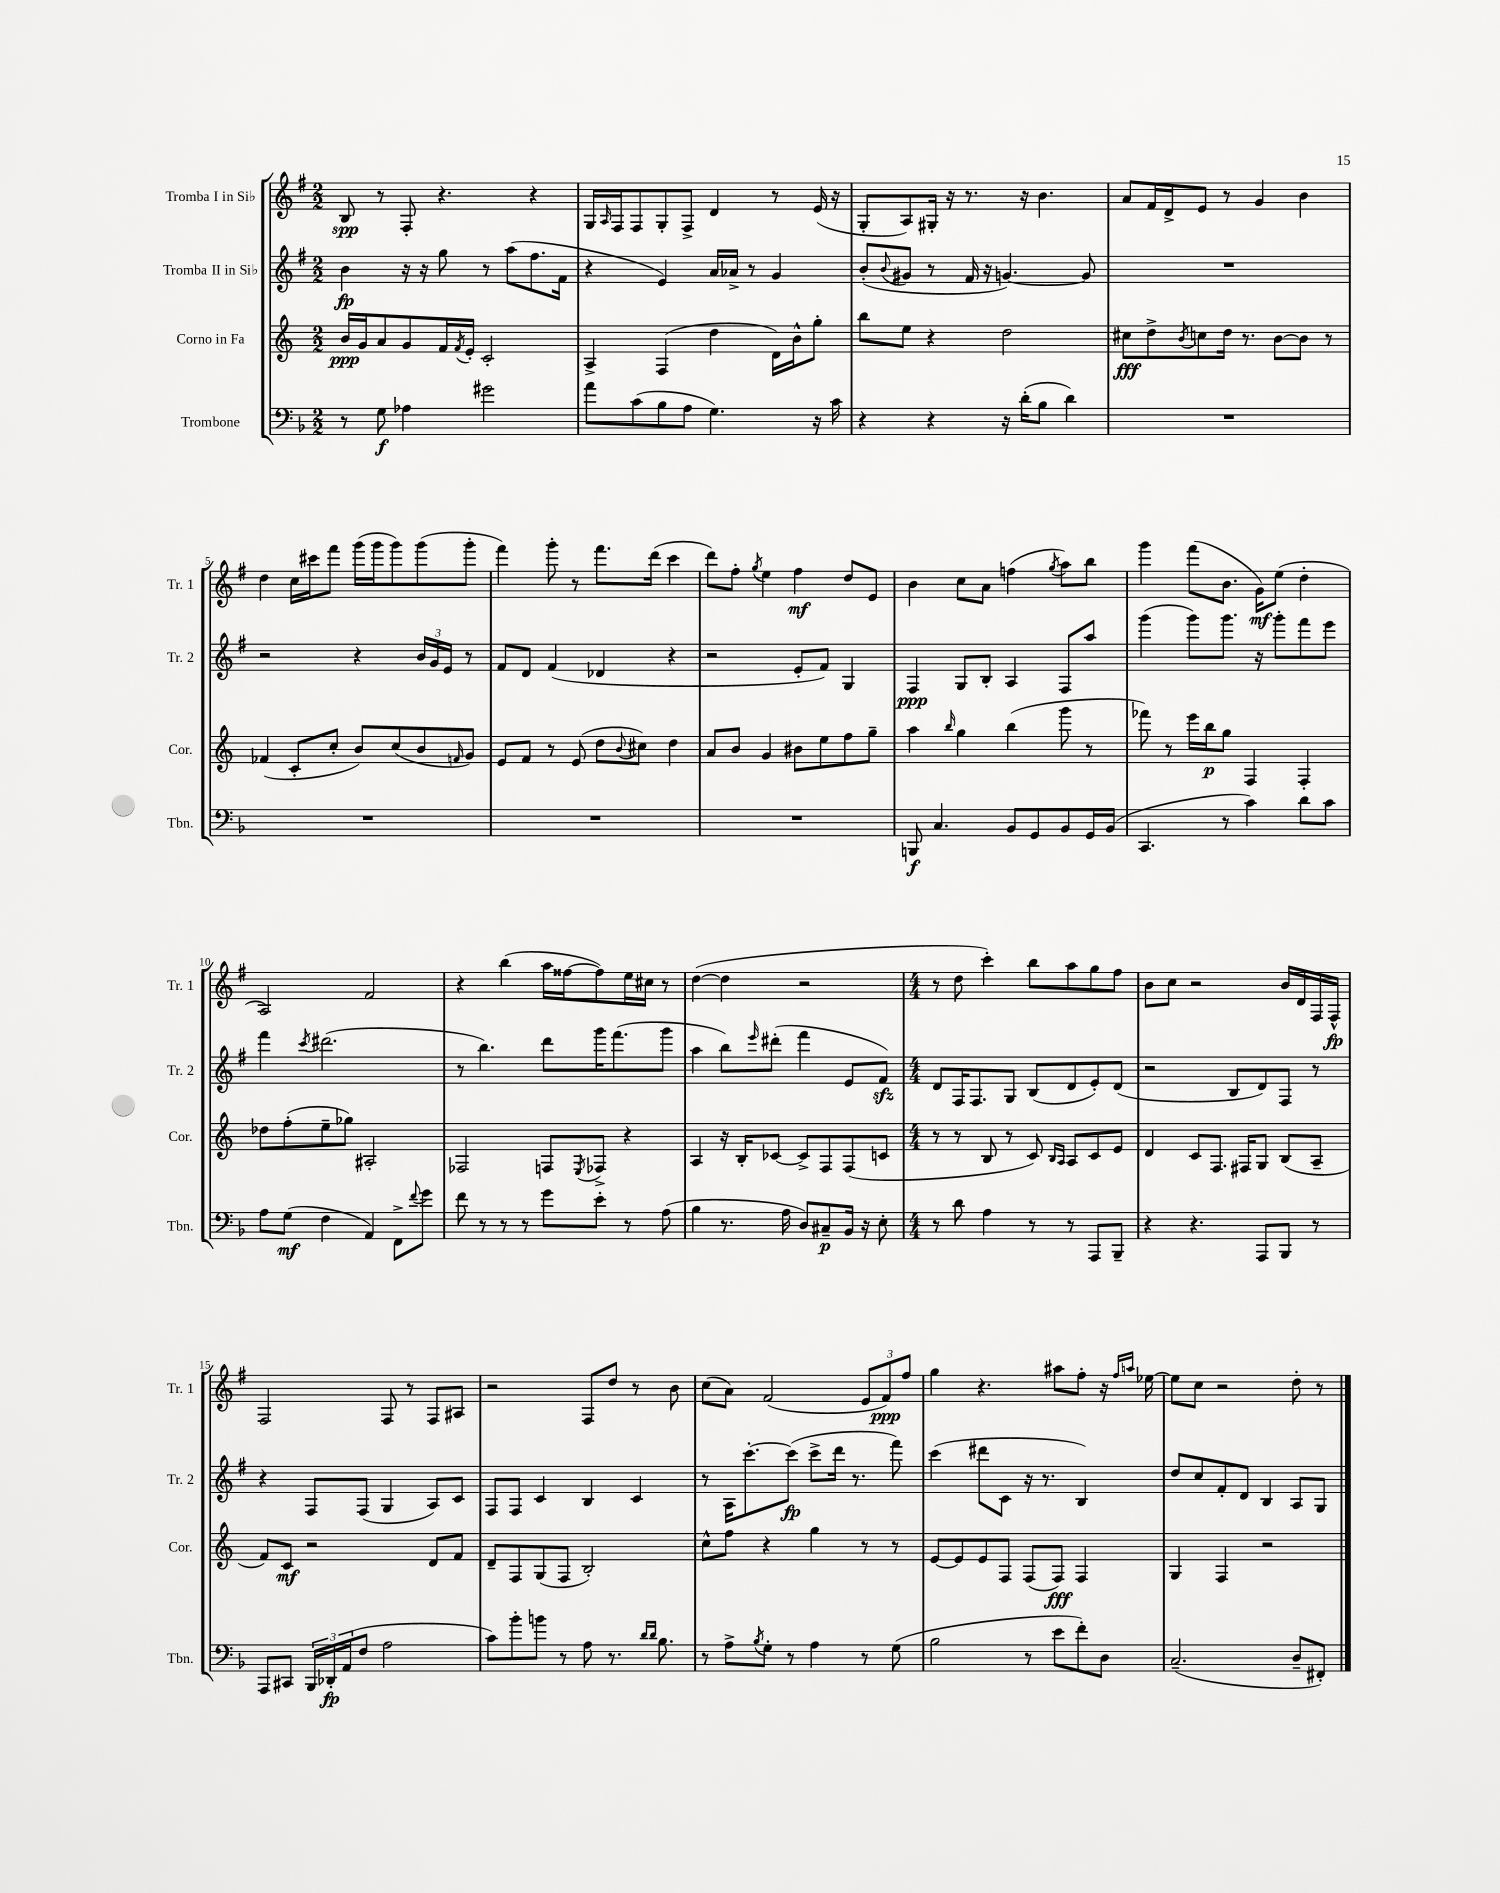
<<
\new StaffGroup <<
\new Staff = "s0" \with { instrumentName = "Tromba I in Sib" shortInstrumentName = "Tr. 1" } {
    \clef treble \key g \major \numericTimeSignature \time 2/2
    b8\spp r8 fis8-. r4. r4 |
    g16 \grace { a16 } fis16 fis8 g8-. fis8-> d'4 r8 e'16( r16 |
    g8-. a8) gis16-. r16 r8. r16 b'4. |
    a'8 fis'16 d'16-> e'8 r8 g'4 b'4 |
    d''4 c''16 cis'''16 fis'''8 g'''16( g'''16 g'''8) g'''8( g'''8-. |
    fis'''4) g'''8-. r8 fis'''8. d'''16( c'''4 |
    d'''8) fis''8-. \acciaccatura { g''8 } e''4 fis''4\mf d''8 e'8 |
    b'4 c''8 a'8 f''4( \acciaccatura { g''8 } a''8) b''8 |
    g'''4 fis'''8( b'8. g'16\mf) e''8( d''4-. |
    a2) fis'2 |
    r4 b''4( a''16 fisis''16~ fisis''8) e''16 cis''16 r8 |
    d''4~( d''4 r2 |
    \numericTimeSignature \time 4/4 r8 d''8 c'''4-.) b''8 a''8 g''8 fis''8 |
    b'8 c''8 r2 b'16 d'16 fis16 fis16-^\fp |
    fis2 fis8 r8 fis8 ais8 |
    r2 fis8 d''8 r8 b'8 |
    c''8( a'8) fis'2( \tuplet 3/2 { e'8 fis'8\ppp) fis''8 } |
    g''4 r4. ais''8 fis''8-. r16 \grace { fis''16 a''16 } ees''16~ |
    ees''8 c''8 r2 d''8-. r8 \bar "|." |
}
\new Staff = "s1" \with { instrumentName = "Tromba II in Sib" shortInstrumentName = "Tr. 2" } {
    \clef treble \key g \major \numericTimeSignature \time 2/2
    b'4\fp r16 r16 g''8 r8 a''8( fis''8. fis'16 |
    r4 e'4) a'16 aes'16-> r8 g'4 |
    b'8-.( \appoggiatura { b'8 } gis'8 r8 fis'16 r16 g'4.~) g'8 |
    R1 |
    r2 r4 \tuplet 3/2 { b'16 g'16 e'16 } r8 |
    fis'8 d'8 fis'4( des'4 r4 |
    r2 e'8-. fis'8) g4 |
    fis4\ppp g8 b8-. a4 fis8 a''8 |
    g'''4( g'''8) g'''8. r16 g'''8-. fis'''8 e'''8 |
    fis'''4 \acciaccatura { c'''8 } dis'''2.( |
    r8 b''4.) d'''8 g'''16 fis'''8.( g'''8 |
    a''4 b''8) \grace { e'''16 } dis'''8-.( fis'''4 e'8 fis'8\sfz) |
    \numericTimeSignature \time 4/4 d'8 fis16 fis8. g8 b8( d'8 e'8-.) d'8( |
    r2 b8 d'8) fis8 r8 |
    r4 fis8 fis8( g4 a8) c'8 |
    fis8 fis8 c'4 b4 c'4 |
    r8 a16 c'''8.~-. c'''8\fp( c'''8-> d'''16 r8. fis'''8) |
    c'''4( dis'''8 c'8 r16 r8. b4) |
    d''8 c''8 fis'8-. d'8 b4 a8 g8 \bar "|." |
}
\new Staff = "s2" \with { instrumentName = "Corno in Fa" shortInstrumentName = "Cor." } {
    \clef treble \key c \major \numericTimeSignature \time 2/2
    b'16\ppp g'16 a'8 g'8 f'16 \acciaccatura { f'8 } e'16-. c'2-. |
    a4-> f4( d''4 d'16) b'16-^ g''8-. |
    b''8 e''8 r4 d''2 |
    cis''8\fff d''8-> \acciaccatura { b'8 } c''8 d''16 r8. b'8~ b'8 r8 |
    fes'4( c'8-. c''8-. b'8) c''8( b'8 \grace { f'16 } g'8) |
    e'8 f'8 r8 e'8( d''8 \appoggiatura { b'8 } cis''8) d''4 |
    a'8 b'8 g'4 bis'8 e''8 f''8 g''8-- |
    a''4 \grace { b''16 } g''4 b''4( g'''8 r8 |
    fes'''8) r8 e'''16 b''16\p g''8 f4 f4-. |
    des''8 f''8-.( e''8-- ges''8) ais2-. |
    fes2 f8 \acciaccatura { e8 } fes8-> r4 |
    a4 r16 b16-. ces'8~ ces'8-> f8 f8( c'8 |
    \numericTimeSignature \time 4/4 r8 r8 b8 r8 c'8) \grace { b16 a16 } a8 c'8 e'8 |
    d'4 c'8 f8. fis16 g8 b8( a8-- |
    f'8) c'8\mf r2 d'8 f'8 |
    d'8-- f8 g8( f8 b2-.) |
    c''8-^ f''8 r4 g''4 r8 r8 |
    e'8~ e'8 e'8 f8 f8( f8\fff) f4 |
    g4 f4 r2 \bar "|." |
}
\new Staff = "s3" \with { instrumentName = "Trombone" shortInstrumentName = "Tbn." } {
    \clef bass \key f \major \numericTimeSignature \time 2/2
    r8 g8\f aes4 gis'2 |
    a'8 c'8( bes8 a8 g4.) r16 c'16 |
    r4 r4 r16 d'16-.( bes8 d'4) |
    R1 |
    R1 |
    R1 |
    R1 |
    b,,8\f c4. bes,8 g,8 bes,8 g,16 bes,16( |
    c,4. r8 c'4) d'8 c'8 |
    a8 g8\mf( f4 a,4) f,8-> \appoggiatura { f'8 } g'8 |
    f'8 r8 r8 r8 g'8 e'8-. r8 a8( |
    bes4 r8. a16 d8) cis8--\p bes,16 r16 e8-. |
    \numericTimeSignature \time 4/4 r8 d'8 a4 r8 r8 a,,8 bes,,8-- |
    r4 r4. a,,8 bes,,8 r8 |
    a,,8 cis,8 \tuplet 3/2 { bes,,16 des,16-.\fp a,16( } f8 a2 |
    c'8) bes'8-. b'8 r8 a8 r8. \grace { d'16 d'16 } bes8. |
    r8 a8-> \acciaccatura { bes8 } g8-. r8 a4 r8 g8( |
    bes2 r8 e'8 f'8-.) d8 |
    c2.--( d8-- fis,8-.) \bar "|." |
}
>>
>>
